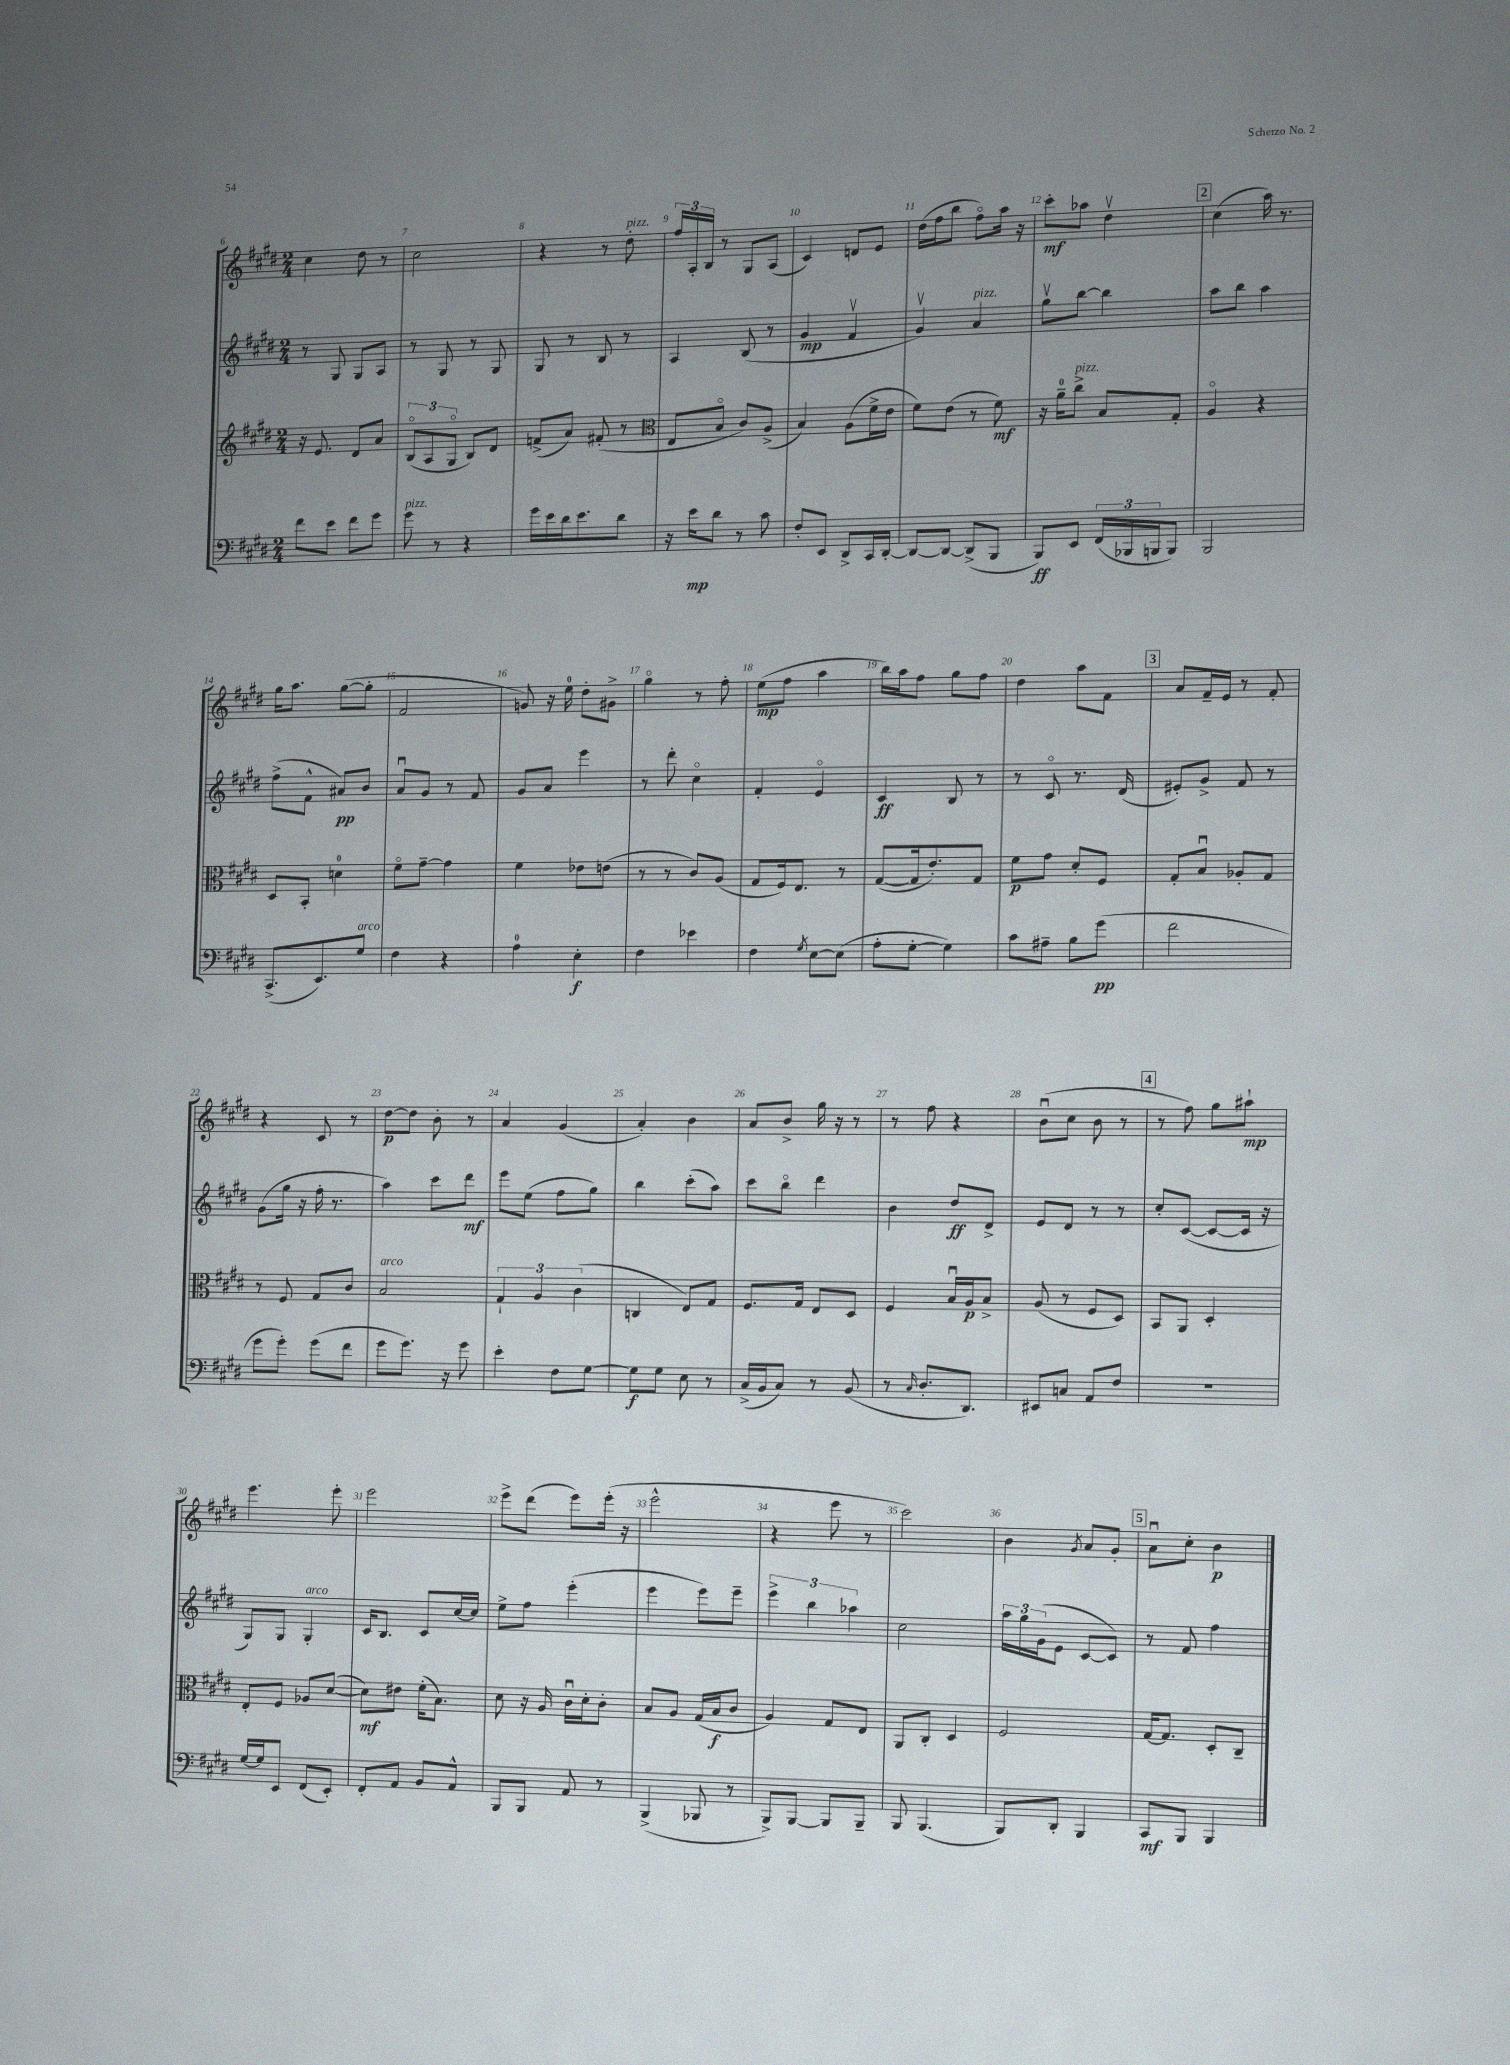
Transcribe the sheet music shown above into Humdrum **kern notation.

**kern	**kern	**kern	**kern
*staff4	*staff3	*staff2	*staff1
*clefF4	*clefG2	*clefG2	*clefG2
*k[f#c#g#d#]	*k[f#c#g#d#]	*k[f#c#g#d#]	*k[f#c#g#d#]
*M2/4	*M2/4	*M2/4	*M2/4
8f#	16r	8r	4cc#
.	8.e	.	.
8e	.	8G#	.
8f#	8d#	8G#	8dd#
8g#	8a	8A	8r
=	=	=	=
8g#	(12Bo	8r	2cc#
.	12A	.	.
8r	.	8G#	.
.	12G#o	.	.
4r	8B)	8r	.
.	8d#	8G#	.
=	=	=	=
16g#	(8f^	8G#	4r
16e	.	.	.
16d#	8a)	8r	.
8.e	.	.	.
.	(8f#'	8B	8r
8d#	8r	8r	8dd#'
=	=	=	=
*	*clefC3	*	*
16r	8E	4A	24ff#
.	.	.	24A'
16e	.	.	.
.	.	.	24B
8d#	8Bo	.	8r
8r	8c#)	(8B	8G#
8c#	(8A^	8r	(8A
=	=	=	=
8F#'	4B)	4g#	4c#)
8EE	.	.	.
8DD#^	(8A	4f#v	8d
16CC#	16f#^	.	8e
[16DD#'	16e	.	.
=	=	=	=
8DD#_	8f#)	4g#v)	(16dd#
.	.	.	16ff#
8DD#_	(8e	.	8bb
(8DD#^]	8r	4a	8ff#o)
8BBB	8f#)	.	16aa
.	.	.	16r
=	=	=	=
8BBB)	16r	8gg#v	8ccc#'
.	16a~	.	.
8EE	8cc#^	[8bb	8aa-
(24FF#	8B	4bb]	4dd#v
24BBB-	.	.	.
24BBB	.	.	.
8BBB)	8G#'	.	.
=	=	=	=
2BBB	4Ao	8aa	(4cc#
.	.	8bb	.
.	4r	4aa	16aa)
.	.	.	8.r
=	=	=	=
(8.CC#^	8D#	(8ff#^	16gg#
.	.	.	8.aa
.	8BB'	8f#^^	.
8.EE)	.	.	.
.	4d	8a#)	([8gg#
8G#	.	8b	8gg#']
=	=	=	=
4F#	8f#o	8au	2f#
.	[8g#~	8g#	.
4r	4g#]	8r	.
.	.	8f#	.
=	=	=	=
4A	4f#	8g#	8g)
.	.	8a	16r
.	.	.	16ee
4E'	8e-	4eee	8dd#'
.	(8e	.	8g#^
=	=	=	=
4F#	8r	8r	4gg#o
.	8r	8ddd#'	.
4e-	8c#)	4cc#o	8r
.	(8A	.	8ff#'
=	=	=	=
4F#	8G#	4f#'	(8ee
.	16F#)	.	8ff#
.	8.E	.	.
8qG#	.	.	.
[8E	.	4eo	4aa
(8E]	8r	.	.
=	=	=	=
8A'	([8G#	4c#	16bb)
.	.	.	16aa
[8G#'	16G#]	.	8ff#
.	8.e')	.	.
4G#])	.	8B	8gg#
.	8G#	8r	8ff#
=	=	=	=
8c#	8f#	8r	4dd#
8A#~	8g#	8c#o	.
8B	8d#'	8.r	8aa
(8g#	8F#	.	8f#
.	.	(16d#	.
=	=	=	=
2f#	8G#'	8e#')	8a
.	8Bu	8g#^	16f#~
.	.	.	16e
.	8A-'	8f#	8r
.	8G#	8r	8f#'
=	=	=	=
8g#	8r	(8g#	4r
8g#')	8F#	16gg#	.
.	.	16r	.
(8g#	8G#	16ff#'	8c#
.	.	8.r	.
8f#	8c#	.	8r
=	=	=	=
8g#	2B	4aa)	[8dd#
8.g#)	.	.	8dd#]
.	.	8ccc#	8b'
16r	.	.	.
8g#	.	8ddd#	8r
=	=	=	=
4e'	6G#`	8eee	4a
.	.	(8ee	.
.	6A	.	.
8F#	.	8ff#	(4g#
.	(6c#	.	.
[8G#	.	8gg#)	.
=	=	=	=
8G#]	4C	4bb	4a')
8G#	.	.	.
8E	8E)	(8ccc#'	4b
8r	8G#	8aa)	.
=	=	=	=
(16C#^	8.F#	8ccc#	8a
16BB	.	.	.
8C#)	.	8bbo	8b^
.	16G#	.	.
8r	8E	4ddd#	16gg#
.	.	.	16r
(8BB	8D#	.	8r
=	=	=	=
8r	4F#	4b	8r
16qqC#	.	.	.
8.D#'	.	.	8ff#
.	16Bu	8dd#	4r
8.DD#)	16A	.	.
.	8B^	8d#^	.
=	=	=	=
8EE#	(8A	8e	(8bu
8C	8r	8d#	8cc#
8AA	8F#	8r	8b
8F#	8D#)	8r	8r
=	=	=	=
2r	8BB	8cc#'	8r
.	8AA	([8c#	8ff#)
.	4D#'	8c#_	8gg#
.	.	16c#]	8aa#`
.	.	16r	.
=	=	=	=
[16G#	8E'	8G#)	4.eee
16G#]	.	.	.
8EE	8F#	8G#	.
(8FF#	8A-	4G#'	.
8EE')	([8d#	.	8eee'
=	=	=	=
8FF#'	8d#])	16c#	2eee
.	.	8.B	.
8AA	8e#	.	.
8BB	(16f#'	8c#	.
.	8.B)	.	.
8AA^^	.	[16cc#	.
.	.	16cc#]	.
=	=	=	=
8BBB	8d#	8ee^	8eee^
8BBB	16r	8ff#	(8ddd#
.	16A	.	.
8AA	16c#u	(4eee'	8eee)
.	16d#'	.	.
8r	8c#'	.	(16eee'
.	.	.	16r
=	=	=	=
(4BBB^	8B	4eee	2eee^^
.	8A	.	.
8BBB-	(16G#	8eee)	.
.	16B	.	.
8r	8c#	8eee~	.
=	=	=	=
8BBB^)	4A)	6eee^	4r
[8BBB	.	.	.
.	.	6bb	.
8BBB]	8G#	.	8eee
.	.	6aa-	.
8BBB~	8E	.	8r
=	=	=	=
8BBB	8AA	2cc#	2ccc#)
(4.BBB	8C#'	.	.
.	4D#	.	.
=	=	=	=
8BBB)	2F#	24aa	4b
.	.	24gg#	.
.	.	(24g#	.
8DD#'	.	8e	.
.	.	.	8qg#
4BBB	.	[8c#	8a
.	.	8c#])	8g#'
=	=	=	=
8CC#	[16G#	8r	8au
.	8.G#]	.	.
8BBB	.	8f#	8cc#'
4BBB	8D#'	4ff#	4b
.	8C#~	.	.
==	==	==	==
*-	*-	*-	*-
